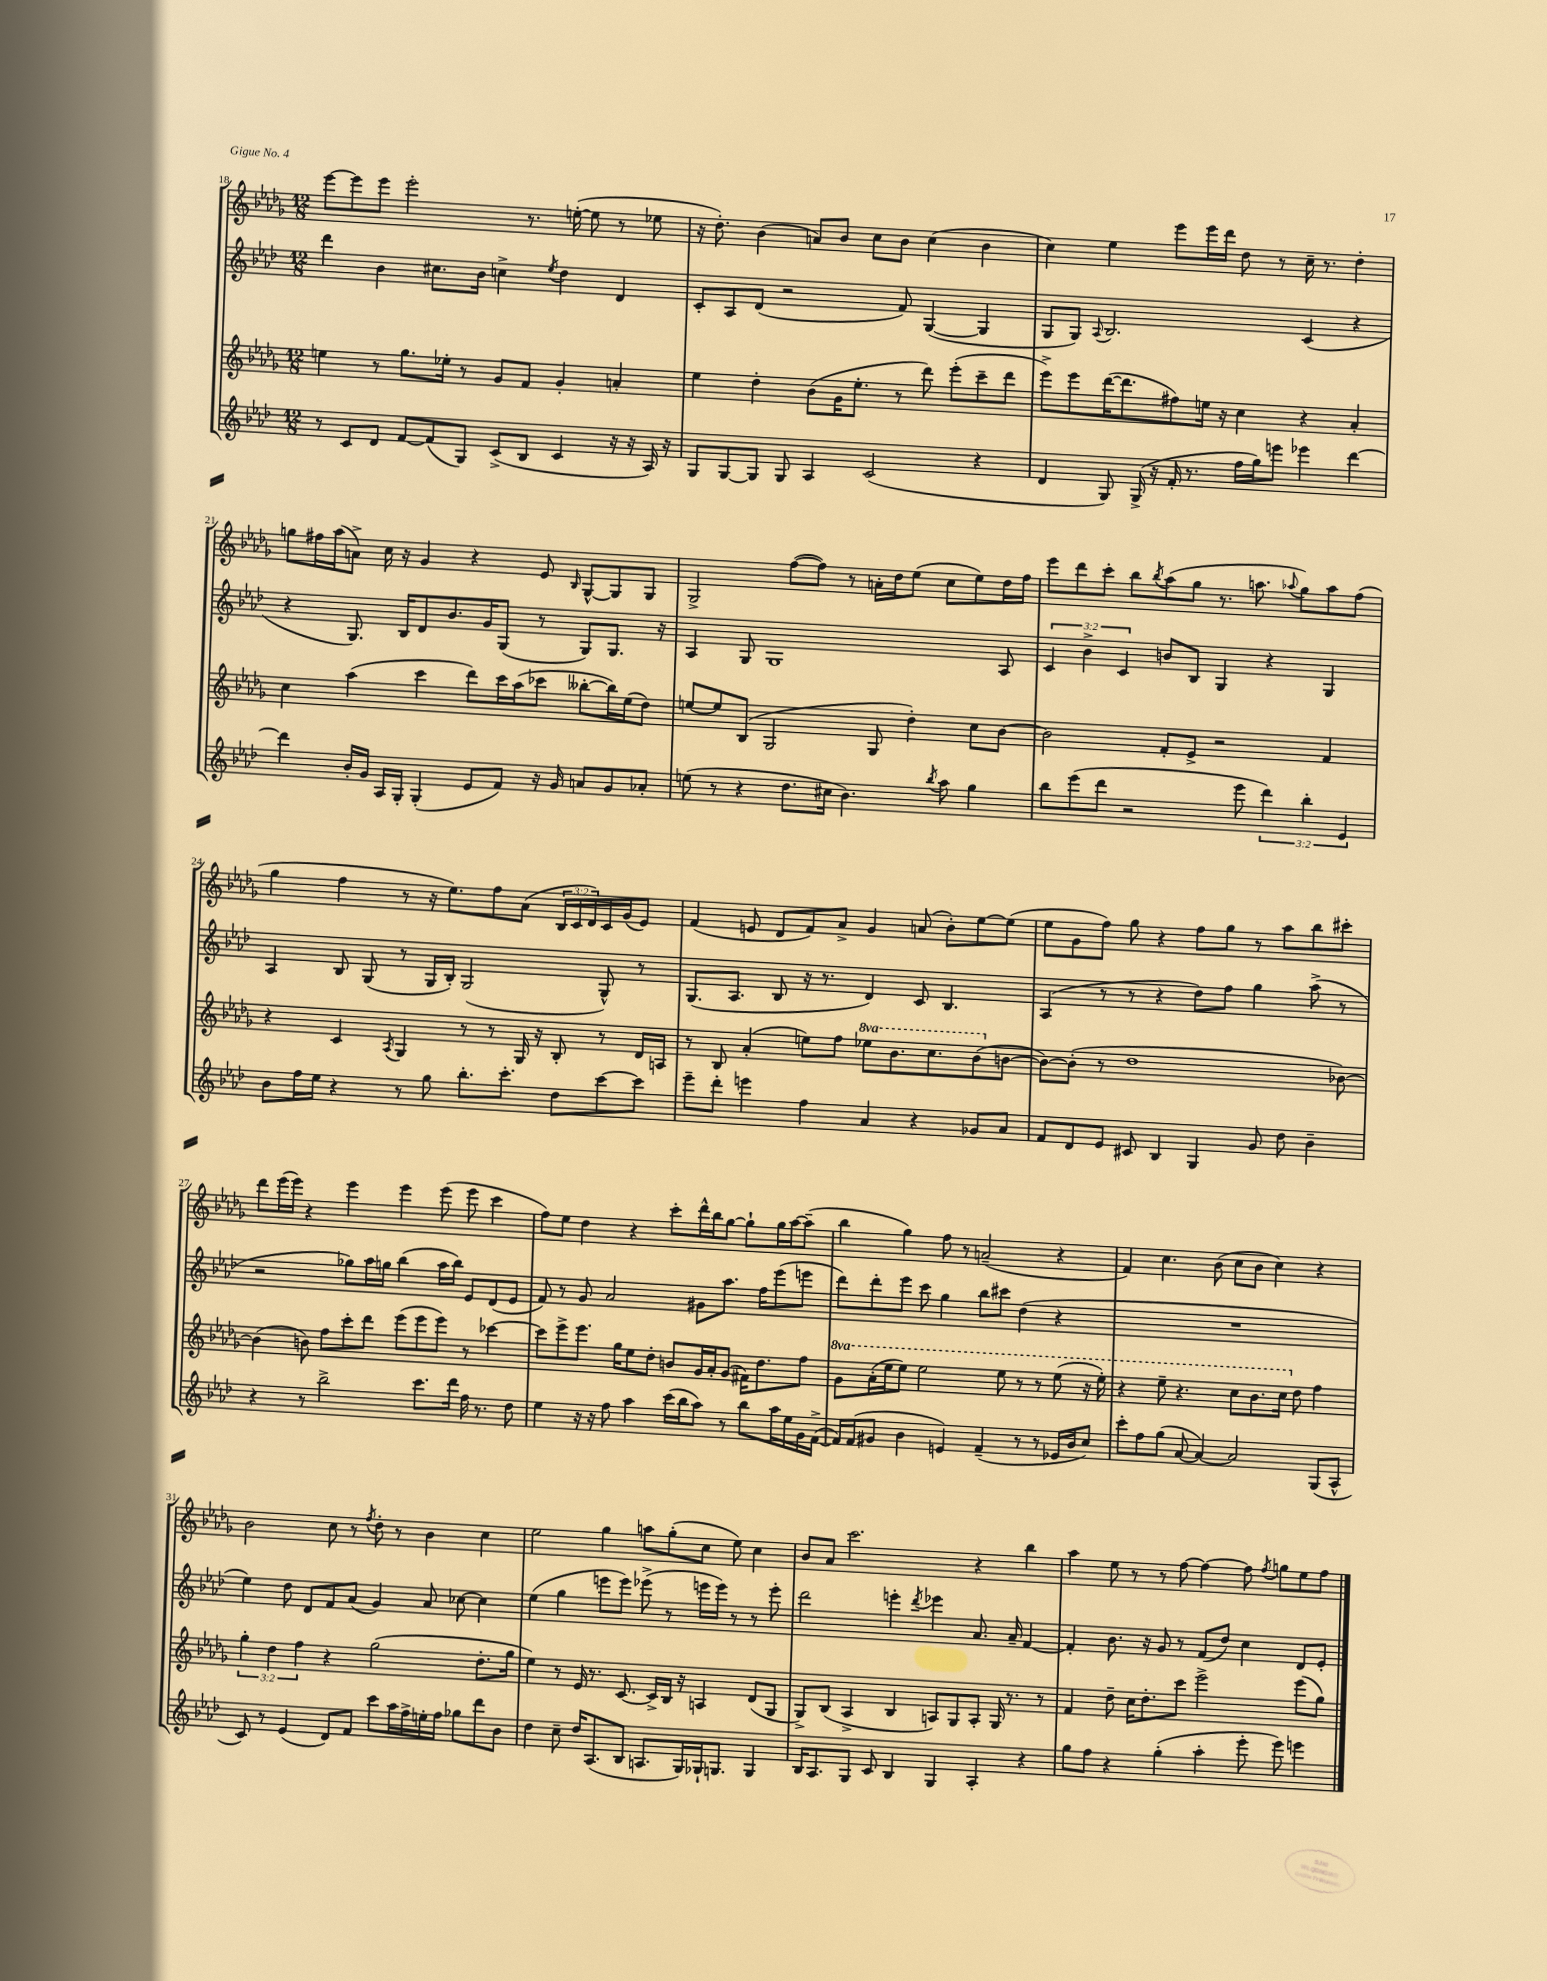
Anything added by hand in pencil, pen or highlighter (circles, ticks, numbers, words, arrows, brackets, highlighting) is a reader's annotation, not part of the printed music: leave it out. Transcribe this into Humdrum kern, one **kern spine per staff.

**kern	**kern	**kern	**kern
*staff4	*staff3	*staff2	*staff1
*clefG2	*clefG2	*clefG2	*clefG2
*k[b-e-a-d-]	*k[b-e-a-d-g-]	*k[b-e-a-d-]	*k[b-e-a-d-g-]
*M12/8	*M12/8	*M12/8	*M12/8
8r	4ee	4ddd-	[8eee-
8c	.	.	8eee-]
8d-	8r	4b-	8eee-
[8f	8.gg-	.	2eee-'
(8f]	.	8.cc#	.
.	16ee-'	.	.
8G)	8r	.	.
.	.	16b-	.
(8c^	8g-	4cc^	.
8B-	8f	.	8.r
.	.	8qee-	.
4c	4g-'	4dd-	.
.	.	.	([16ee'
.	.	.	8ee]
16r	4a'	4d-	8r
16r	.	.	.
16A-)	.	.	8ee-
16r	.	.	.
=	=	=	=
8G	4ee-	8c'	16r
.	.	.	8.dd-')
[8G	.	8A-	.
8G]	4dd-'	(8d-	(4b-
8G	.	2r	.
4A-	(8b-	.	8a)
.	16g-	.	8b-
.	8.ee-'	.	.
(2c	.	.	8cc
.	8r	8f)	8b-
.	8ddd-)	([4G	(4cc
.	(8eee-'	.	.
4r	8ccc~	4G]	4b-
.	8ddd-	.	.
=	=	=	=
4d-	8eee-^)	8G	4cc)
.	8eee-	8G)	.
.	.	8qqA-	.
8G)	([16ddd-	2.B-	4ee-
.	8.ddd-]	.	.
(16G^	.	.	.
16r	.	.	.
16f'	8ff#)	.	8eee-
8.r	.	.	.
.	16ee	.	16eee-
.	16r	.	16ddd-
16ff	4cc	.	8dd-
16gg)	.	.	.
8eee	.	.	8r
4eee-	4r	(4c	16cc~
.	.	.	8.r
[4ddd-	4a-'	4r	4dd-'
=	=	=	=
4ddd-]	4cc	4r	8gg
.	.	.	16ff#
.	.	.	(16aa-
16b-'	(4aa-	8.G)	8a^)
16g	.	.	.
16A-	.	.	16cc
16G'	.	16B-	16r
(4G'	4ccc	8d-	4g-
.	.	8.b-	.
8e-	8ddd-)	.	4r
.	.	16g	.
8f)	16ccc	(8G	.
.	(16aa-	.	.
16r	8ccc-	8r	8e-
16g	.	.	.
.	.	.	16qqB-
8a	[8bb--'	8G)	[8G-^^
8g	16bb--])	8.G	8G-]
.	(16ee-	.	.
8a-'	8dd-)	.	8G-
.	.	16r	.
=	=	=	=
(8ee	[8ee	4A-	2G-^
8r	8ee]	.	.
4r	(8B-	8G	.
.	2G-	1G	.
8.dd-	.	.	([8ff
.	.	.	8ff])
16cc#	.	.	.
4.b-)	.	.	8r
.	8G-	.	16a'
.	.	.	16dd-
.	4dd-')	.	(8ee-
8qbb-	.	.	.
8aa-	.	.	8cc
4gg	8cc	.	8ee-)
.	[8b-	8A-	16dd-
.	.	.	16ff
=	=	=	=
8bb-	2b-]	6c	8eee-
(8eee-	.	.	8ddd-
.	.	6b-^	.
8ddd-	.	.	8ccc'
.	.	6c	.
2r	.	.	8bb-
.	.	.	8qbb-
.	8f'	8b	(8aa-
.	8e-^	8B-	8gg-
.	2r	4G	8.r
8eee-	.	.	.
.	.	.	8.aa
6ddd-)	.	4r	.
.	.	.	8qqaa-
.	.	.	8gg-)
6bb-'	.	.	.
.	4f	4G	8aa-
6e-	.	.	.
.	.	.	(8ff
=	=	=	=
8b-	4r	4A-	4gg-
16ff	.	.	.
16ee-	.	.	.
4r	4c	8B-	4ff
.	.	(8G	.
.	8qA-	.	.
8r	4G-	8r	8r
8gg	.	16G	16r
.	.	16B-')	8.ee-)
8.bb-'	8r	(2G	.
.	8r	.	8ff
8.ccc'	.	.	.
.	16G-	.	(8a-
.	16r	.	.
8dd-	8B-'	.	24B-
.	.	.	24c
.	.	.	24d-)
[8ccc	8r	8G^^)	16c
.	.	.	(16g-
8ccc]	16d-	8r	8e-)
.	16A	.	.
=	=	=	=
8eee-~	8r	(8.G	(4f
8ddd-'	8B-	.	.
.	.	8.A-	.
4eee	(4a-'	.	8e
.	.	8B-	8d-
4ff	8ee)	16r	8f)
.	.	8.r	.
.	8ff	.	8a-^
4a-	8eee-	4d-)	4g-
.	8.bb-	.	.
4r	.	8c	(8a
.	8.ccc	.	.
.	.	4.B-	8b-')
8g-	(8bb-	.	[8ee-
8a-	[8b	.	(8ee-]
=	=	=	=
8f	8b_)	(4A-	8ee-
8d-	(8b']	.	8g-
8e-	8r	8r	8ff)
8c#	1dd-	8r	8gg-
4B-	.	4r	4r
4G	.	8dd-)	8ff
.	.	8ff	8gg-
8g	.	4gg	8r
8dd-	.	.	8aa-
4b-~	.	(8aa-^	8bb-
.	[8b-)	8r	8ccc#'
=	=	=	=
4r	(4b-]	2r	8ddd-
.	.	.	(16eee-
.	.	.	16eee-)
8r	8b)	.	4r
2bb-^	8ff	.	.
.	8ccc'	8gg-)	4eee-
.	8ddd-	16aa-	.
.	.	16gg	.
.	(8eee-	(4bb-	4eee-
8.ccc	8eee-	.	.
.	8eee-)	16aa-	(8eee-
16ddd-	.	16bb-)	.
16ff	8r	8e-	8eee-
8.r	.	.	.
.	[4ccc-	(8d-	4ccc
8dd-	.	8e-	.
=	=	=	=
4ee-	8ccc-]	8f)	8ff)
.	8eee-^	8r	8ee-
16r	8.eee-	8g	4dd-
16r	.	.	.
8ff	.	2a-	.
.	16gg-	.	.
4aa-	8ee-	.	4r
.	8dd-'	.	.
(16ccc	8b	.	8ccc'
16bb-	.	.	.
8aa-)	16g-	8g#	16ddd-^^
.	16a-'	.	16bb-
8r	(8g-	8.aa-	[8gg-
8bb-	16f#)	.	8gg-`]
.	8.dd-	16ff	.
16aa-	.	(8eee-	16gg-
16ee-	.	.	[16aa-
16g	8ff	8eee	(8aa-~]
([16f^	.	.	.
=	=	=	=
16f])	8gg-	8ddd-)	4bb-
(16f	.	.	.
8g#	(16aa-'	8ddd-'	.
.	16eee-	.	.
4b-	8eee-)	8eee-	4gg-)
.	2eee-	8ccc	.
4e)	.	4gg	8ff
.	.	.	8r
(4f~	.	8bb-	(2a~
.	8eee-	8ccc#	.
8r	8r	(4dd-	.
8r	8r	.	.
16e-	(8eee-	4r	4r
16b-	.	.	.
8cc)	16r	.	.
.	16eee-')	.	.
=	=	=	=
8ccc'	4r	1.r	4f)
8ff	.	.	.
(8gg	8eee-~	.	4.cc
[8a-	4.r	.	.
4a-_)	.	.	.
.	.	.	(8b-
2a-]	8ccc	.	8cc
.	8.bb-	.	8b-
.	.	.	4cc)
.	16ccc	.	.
.	8dd-	.	.
(8G	4ff	.	4r
8A-^^	.	.	.
=	=	=	=
8c)	6gg-'	4ee-)	2b-
8r	.	.	.
.	6dd-	.	.
(4e-	.	8dd-	.
.	6ff	.	.
.	.	8d-	.
8d-)	4r	8f	8cc
8f	.	(8a-	8r
.	.	.	8qff
8ccc	(2gg-	4g)	8dd-'
16aa-	.	.	8r
16ff^	.	.	.
16ee'	.	8a-	4b-
16ff	.	.	.
8gg-	.	[8cc-	.
8ddd-	8.dd-'	4cc-]	4cc
8b-	.	.	.
.	16gg-	.	.
=	=	=	=
4dd-	4ee-)	(4ee-	2ee-
8cc~	8r	4gg	.
16dd-	16e-	.	.
(8.A-	8.r	.	.
.	.	8eee	4gg-
8B-	[8.c	8eee)	.
8.A	.	(8eee-^	8aa
.	16c^]	.	.
.	16B-	8r	(8gg-'
16G)	16r	.	.
16G-`	4A	16eee	8cc
8.G	.	16eee)	.
.	.	8r	8ee-)
4G	(8d-	8r	4cc
.	8G-	8eee'	.
=	=	=	=
16B-	8G-^)	2ddd-	8b-
8.A-	.	.	.
.	(8B-	.	8a-
8G	4A-^	.	2.ccc
8c	.	.	.
4B-	4B-	4eee'	.
.	.	8qddd-	.
4G	8A)	4eee-	.
.	8G-	.	.
4A-'	8A'	8.a-	4r
.	16G-	.	.
.	8.r	16a-~	.
4r	.	[4f	4bb-
.	8r	.	.
=	=	=	=
8gg	4f	4f']	4aa-
8ff	.	.	.
4r	8dd-~	8.b-	8ee-
.	16cc	.	8r
.	8.dd-'	16r	.
(4gg'	.	8g	8r
.	8ccc	8r	[8ff
4aa-'	2eee-^	(8f	4ff_
.	.	8dd-)	.
8eee-'	.	4cc	8ff]
.	.	.	8qff
8eee-)	.	.	8gg
4eee	(8eee-	8d-	8ee-
.	8gg-)	8e-'	8ff
==	==	==	==
*-	*-	*-	*-
